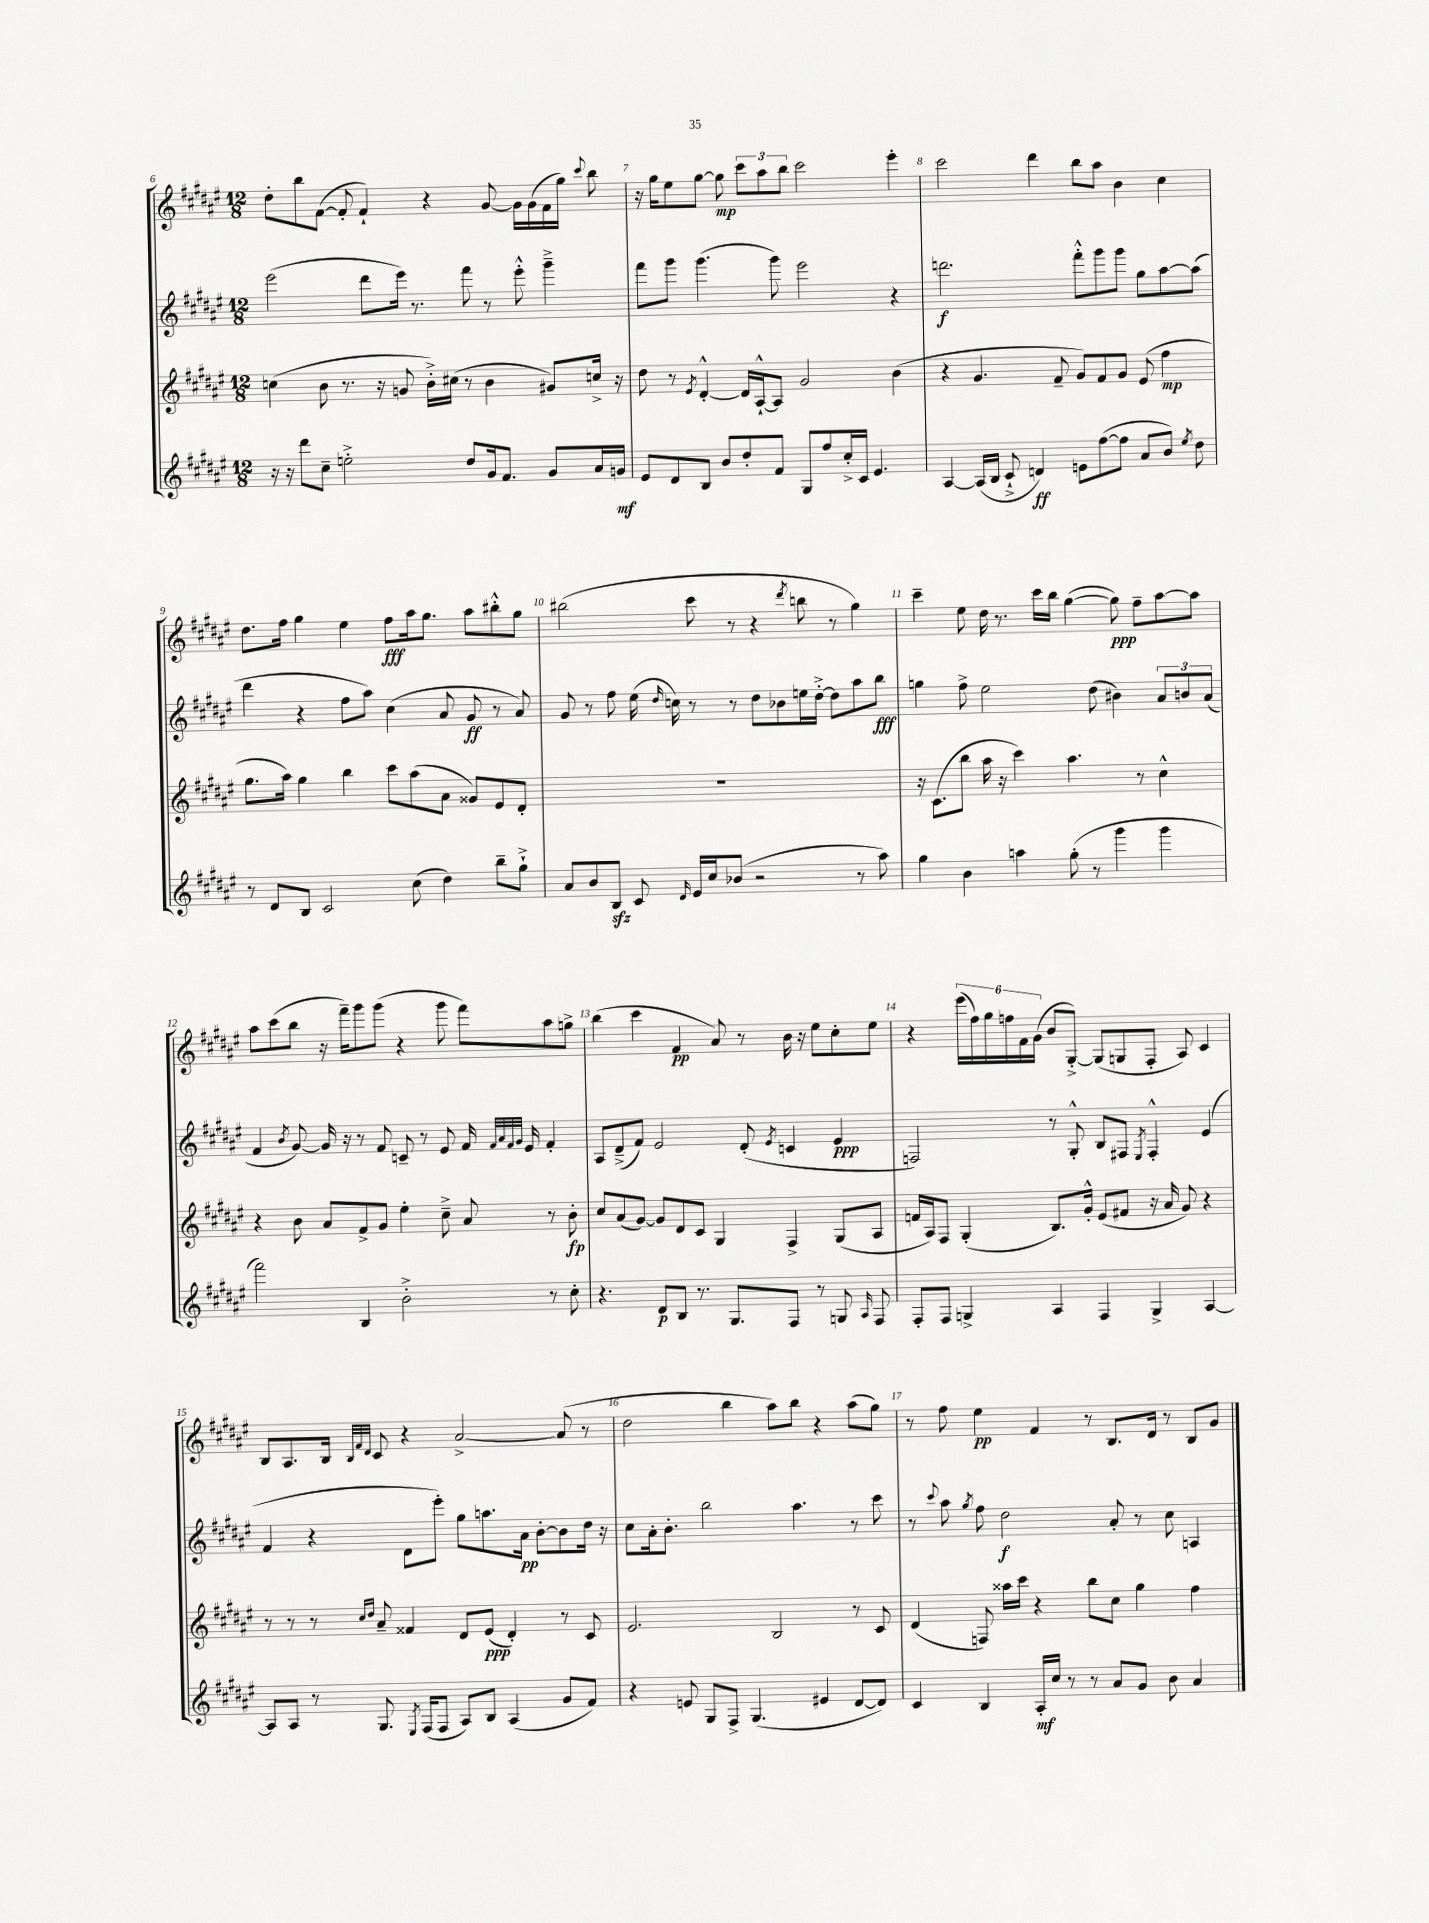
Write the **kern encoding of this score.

**kern	**kern	**kern	**kern
*staff4	*staff3	*staff2	*staff1
*clefG2	*clefG2	*clefG2	*clefG2
*k[f#c#g#d#a#e#]	*k[f#c#g#d#a#e#]	*k[f#c#g#d#a#e#]	*k[f#c#g#d#a#e#]
*M12/8	*M12/8	*M12/8	*M12/8
16r	(4cc	(2eee#	8dd#'
16r	.	.	.
8ddd#	.	.	8bb
8cc#~	8b	.	([8f#
2ee'^	8.r	.	8f#']
.	.	8ddd#	4f#`)
.	16r	.	.
.	8g	16eee#)	.
.	.	8.r	.
.	16b'^)	.	4r
.	(16cc#	.	.
8dd#	8r	8fff#	.
16g#	4b	8r	[8g#
8.f#	.	.	.
.	.	8eee#'^^	16g#]
.	.	.	(16g#
8g#	8g#)	4ggg#~^	16f#
.	.	.	16gg#)
.	.	.	8qqccc#
16a#	16cc^	.	8bb
16g	16r	.	.
=	=	=	=
8e#	8dd#	8fff#	16r
.	.	.	16gg#
8d#	8r	8ggg#	8ee#
.	8qe#	.	.
8B	[4d#'^^	(4.ggg#	[8gg#
8b	.	.	8gg#]
8dd#'	16d#]	.	12ccc#
.	[16A#`^^	.	.
.	.	.	12aa#
8f#	8A#]	8ggg#)	.
.	.	.	12bb
8G#	2g#	2eee#	2ccc#
8ff#	.	.	.
16cc#'^	.	.	.
16c#	.	.	.
4.e#	.	.	.
.	(4b	4r	4eee#'
=	=	=	=
[4A#	4r	2.ddd	2ccc#
(16A#]	4.g#	.	.
16B	.	.	.
8c#`^	.	.	.
4d)	.	.	4ddd#
.	8f#~	.	.
8e	8g#)	8fff#'^^	8bb
([8ff#	8f#	8ggg#	8aa#
8ff#]	8g#	8ggg#	4b
8a#	(8e#	8gg#	.
8b)	4ff#	[8aa#	4cc#
8qee#	.	.	.
8dd#	.	(8aa#]	.
=	=	=	=
8r	8.gg#	4ddd#	8.dd#
8d#	.	.	.
.	16aa#)	.	16ff#
8B	4gg#	4r	4gg#
2c#	.	.	.
.	4bb	8ff#	4ee#
.	.	8aa#)	.
.	8ccc#	(4cc#	8ff#
(8cc#	(8aa#	.	16aa#
.	.	.	8.gg#
4dd#)	8a#	8a#	.
.	8g##)	8g#	8aa#
8bb~	8e#	8r	8bb#'^^
8gg#`^	8d#'	8a#)	8gg#
=	=	=	=
8a#	1.r	8g#	(2bb#
8b	.	8r	.
8B	.	8ff#	.
8c#	.	(16ee#	.
.	.	16qqdd#	.
.	.	16cc)	.
16qqd#	.	.	.
16e#	.	8r	8ccc#
16cc#	.	.	.
(8b-	.	8r	8r
2r	.	8dd#	4r
.	.	8b-	.
.	.	.	8qddd#
.	.	16ee	8bb
.	.	[16dd#'^	.
.	.	8dd#]	8r
8r	.	8aa#	4gg#)
8aa#)	.	8bb	.
=	=	=	=
4gg#	16r	4gg	4ccc#~
.	(8.c#	.	.
4b	8bb	8ff#^	8ee#
.	16aa#	2ee#	16dd#
.	16r	.	8.r
4aa	4ccc#)	.	.
.	.	.	16ccc#
.	.	.	16bb
(8gg#'	4.aa#	.	([4gg#
8r	.	(8dd#	.
4ggg#	.	4b#)	8gg#])
.	8r	.	8ff#~
4ggg#	4cc#^^	12a#	[8aa#
.	.	12b	.
.	.	.	8aa#]
.	.	(12a#	.
=	=	=	=
2fff#)	4r	4f#	8aa#
.	.	.	(8ccc#
.	.	8qb	.
.	8b	[8g#)	8bb
.	8a#	16g#]	16r
.	.	16r	16fff#~)
4B	8f#^	8r	8ggg#
.	8g#	8f#	(8ggg#
2b'^	4ee#'	8c~	4r
.	.	8r	.
.	8cc#~^	8e#	8ggg#
.	8a#	16f#	8fff#)
.	.	32qqf#	.
.	.	32qqa#	.
.	.	32qqf#	.
.	.	32qqg#	.
.	.	16e#	.
8r	8r	4f#'	8aa#
8cc#'	8b'	.	8gg^
=	=	=	=
4.r	8cc#	8A#	(4bb
.	(8a#	(8d#~^	.
.	[8g#)	8f#)	4ccc#
8d#	8g#]	2e#	.
8B	8d#	.	4f#
8.r	8c#	.	.
.	4G#	.	8a#)
8.G#	.	.	.
.	.	(8d#'	8r
.	.	8qe#	.
8F#	4F#^	4c	16b
.	.	.	16r
8r	.	.	8ee#
8G	(8G#	4e#	8cc#'
16qqA#	.	.	.
8F#	8A#	.	8ee#
=	=	=	=
8F#'	16f	2F)	4r
.	16A#)	.	.
8F#	8F#	.	.
4G^	(4G#'	.	(24eee#
.	.	.	24ff#)
.	.	.	24gg#
.	.	.	24ff
.	.	.	24f#
.	.	.	(24g#
4A#	8.B)	8r	8b
.	.	8G#'^^	[8G#'^)
.	16g#'^^	.	.
4F#	(8e#	8B	(8G#]
.	8f#	8F#	8G
.	.	8qE#	.
4G^	16r	4F#'^^	8F#'
.	16a#	.	.
.	8g#)	.	8A#)
[4A#	4r	(4e#	4c#
=	=	=	=
8A#]	8r	4f#	8B
8A#	8r	.	8.A#
8r	8r	4r	.
.	.	.	16B
.	.	.	32qqB
.	16qqcc#	.	32qqf#
.	16qqdd#	.	32qqd#
8.G#	8a#~	.	8c#
.	4f##	8d#	4r
8qE#	.	.	.
(16F#	.	.	.
8F#	.	8eee#')	.
8A#)	8d#	8gg#	[2a#^
8B	(8e#	8.aa	.
(4A#	4d#')	.	.
.	.	16a#	.
.	.	[8b'	.
8g#	8r	8b]	(8a#]
8f#)	8c#	16dd#	8r
.	.	16r	.
=	=	=	=
4r	2.e#	8cc#	2dd#
.	.	16a#'	.
.	.	8.b'	.
8e	.	.	.
8G#	.	2bb	.
8F#^	.	.	4bb
(4.G#	.	.	.
.	2B	.	8aa#)
.	.	4.aa#	8bb
4e#	.	.	4r
[8d#	8r	8r	(8aa#
8d#])	8c#	8ccc#	8gg#)
=	=	=	=
4c#	(4d#	8r	8r
.	.	8qqccc#	.
.	.	8aa#	8ff#
.	.	8qgg#	.
4B	8F)	8ff#	4ee#
.	16aa##	2dd#	.
.	16ccc#	.	.
16A#'	4r	.	4f#
16cc#	.	.	.
8r	.	.	.
8r	8bb	.	8r
8a#	8cc#	8a#'	8.B
8g#	4gg#	8r	.
.	.	.	16d#
8b	.	8cc#	8r
4a#	4ff#	4A	8B
.	.	.	8g#
==	==	==	==
*-	*-	*-	*-
